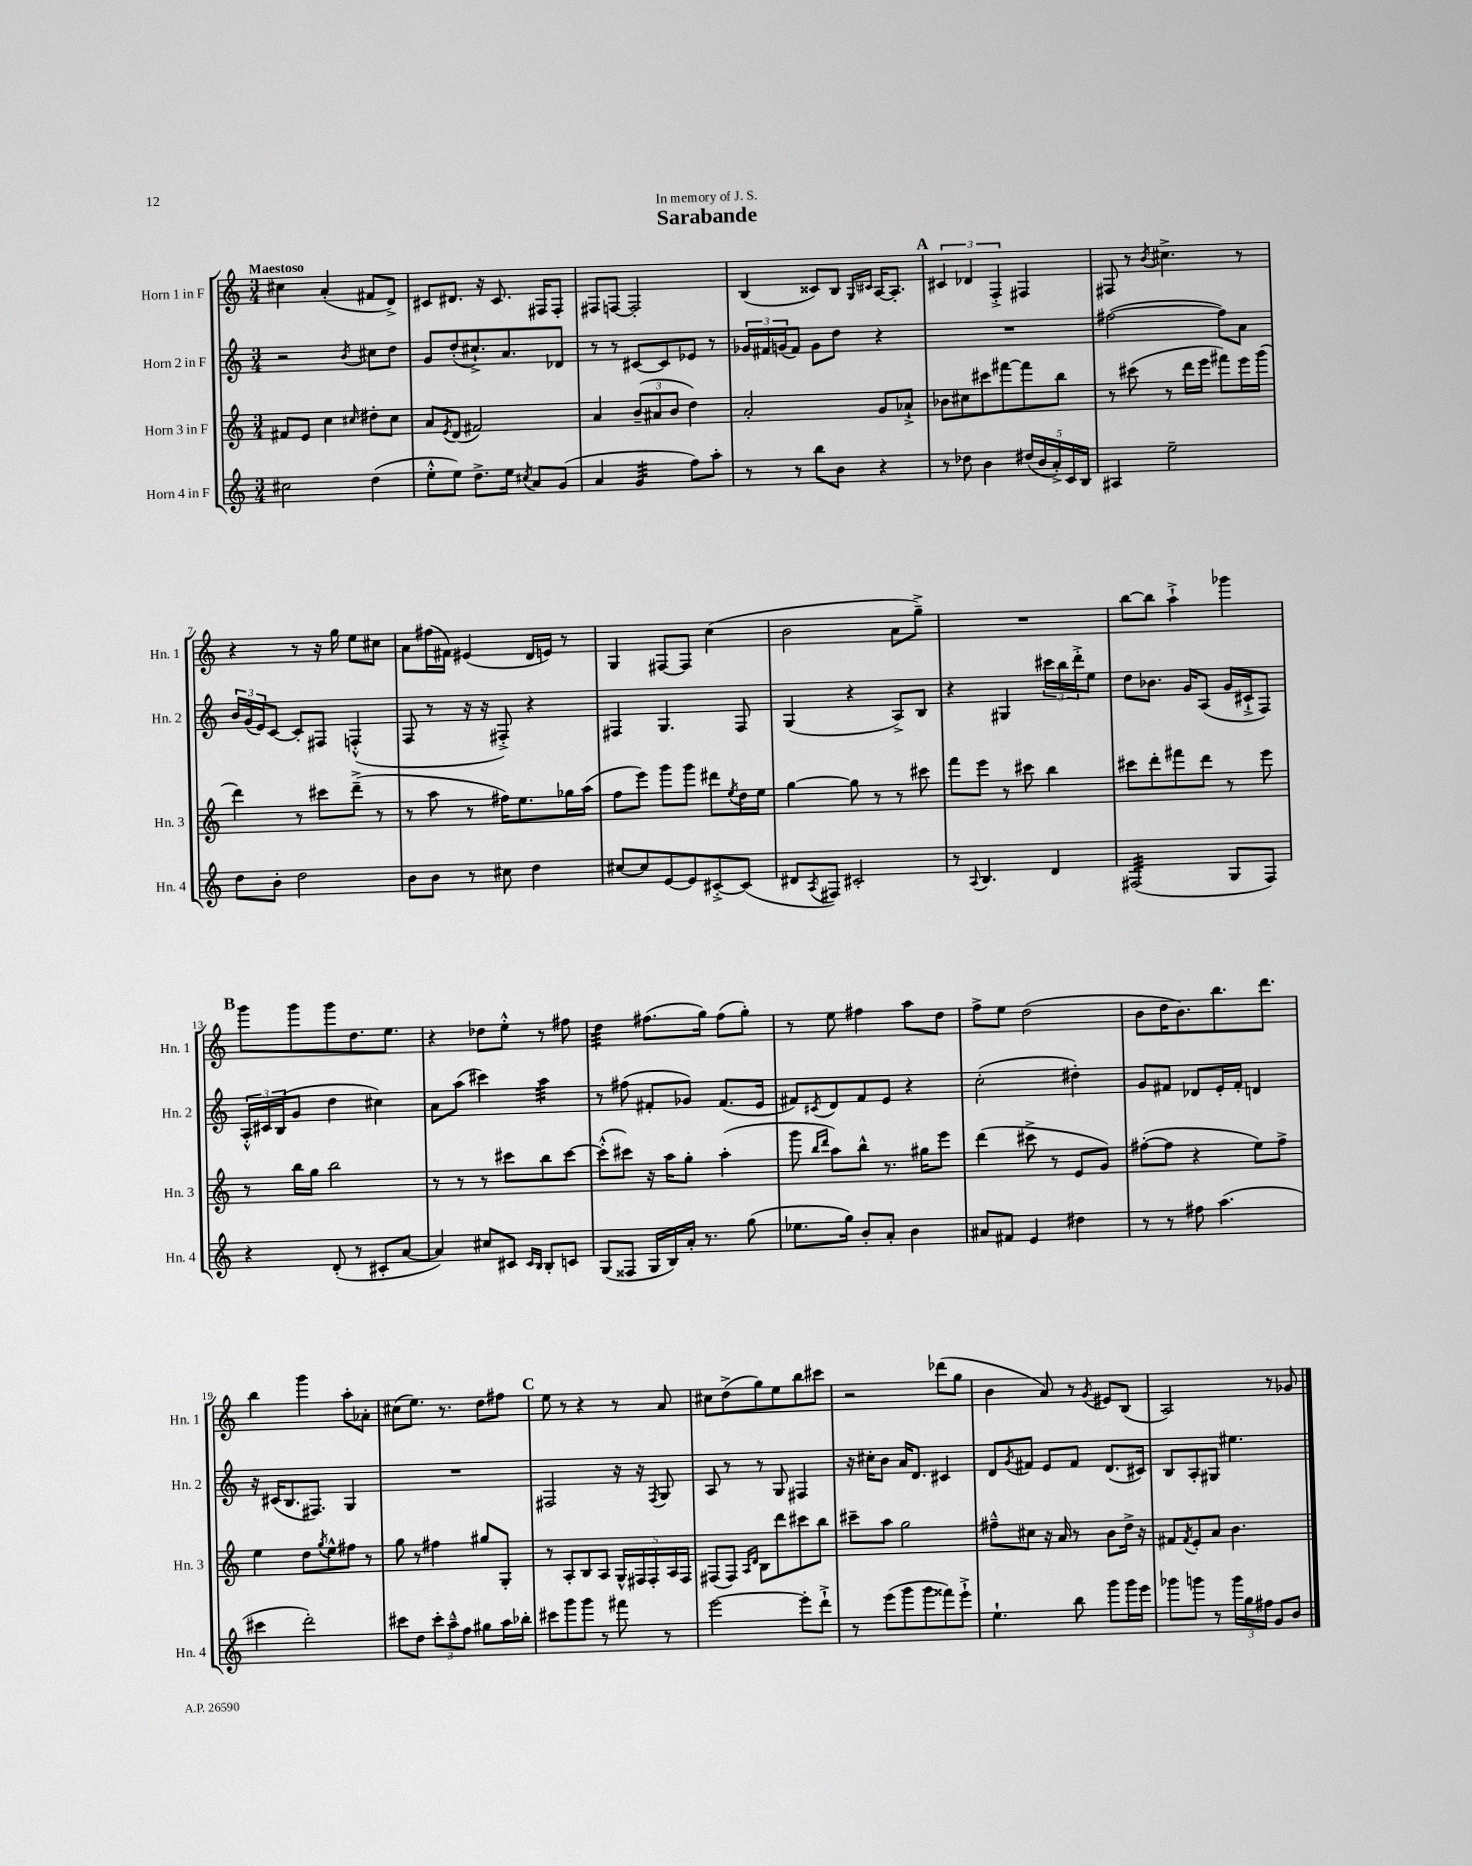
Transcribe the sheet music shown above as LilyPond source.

\header { title = "Sarabande" dedication = "In memory of J. S." }
<<
\new StaffGroup <<
\new Staff = "s0" \with { instrumentName = "Horn 1 in F" shortInstrumentName = "Hn. 1" } {
    \clef treble \key c \major \numericTimeSignature \time 3/4 \tempo "Maestoso"
    cis''4 a'4-.( fis'8 d'8->) |
    cis'8 dis'8. r16 cis'8. fis16 fis8-. |
    fis8 f8~ f2-. |
    b4( cisis'8) b8 \grace { g16 cis'16 } a16~ a8.-. |
    \mark \markup { \bold "A" } \tuplet 3/2 { cis'4 des'4 f4-.-> } fis4 |
    fis8 r8 \acciaccatura { b'8 } cis''4.-> r8 |
    r4 r8 r16 g''16 e''8 cis''8 |
    a'8 fis''16( fis'16) eis'4( d'16 e'16) r8 |
    g4 fis8~ fis8 c''4( |
    b'2 a'8 g''8--->) |
    R2. |
    b''8~ b''8 a''4-!-> ges'''4 |
    \mark \markup { \bold "B" } g'''8 g'''8 g'''8 d''8. e''8. |
    r4 des''8 e''8-.-^ r8 fis''8 |
    d''4:32 fis''8.( g''16) fis''8( g''8-.) |
    r8 e''8 fis''4 a''8 d''8 |
    f''8-> e''8 d''2( |
    b'8 d''16 b'8.) b''8. d'''8. |
    b''4 g'''4 a''8-. aes'8-. |
    cis''8( e''8.) r8. d''8 fis''8 |
    \mark \markup { \bold "C" } e''8 r8 r4 r8 a'8 |
    cis''8 d''8->( g''8) e''8 b''8 cis'''8 |
    r2 des'''8( g''8 |
    b'4 a'8) r8 \acciaccatura { g'8 } eis'8 b8( |
    a2) r8 ges'8 \bar "|." |
}
\new Staff = "s1" \with { instrumentName = "Horn 2 in F" shortInstrumentName = "Hn. 2" } {
    \clef treble \key c \major \numericTimeSignature \time 3/4
    r2 \acciaccatura { b'8 } cis''8 d''8 |
    g'8 d''8-.( cis''8.-!->) a'8. des'8 |
    r8 r8 cis'8~ cis'8 ees'8 r8 |
    \tuplet 3/2 { ges'16 fis'16 g'16( } fis'8) g'8 d''8 r4 |
    \mark \markup { \bold "A" } R2. |
    fis''2~( fis''8) a'8 |
    \tuplet 3/2 { b'16 g'16( e'16) } c'8~ c'8-. fis8 f4-.-^( |
    f8 r8 r16 r16 fis8-.->) r4 |
    fis4 g4. fis8 |
    g4( r4 a8->) b8 |
    r4 gis4 \tuplet 3/2 { cis'''16 b''16 d'''16-.-> } e''8 |
    d''8 bes'8. g'16 a8( g'16 cis'16-!-> f8) |
    \mark \markup { \bold "B" } \tuplet 3/2 { a16-.-^ cis'16 b16( } g'8 d''4 cis''4) |
    a'8 a''8( cis'''4) a''4:32 |
    r8 fis''8( fis'8-. ges'8) fis'8.( e'16 |
    fis'8) \acciaccatura { cis'8 } d'8 fis'8 e'8 r4 |
    c''2-.( dis''4-.) |
    g'8 fis'8 des'8 e'16-. fis'16-. d'4 |
    r16 cis'16( b8. fis8.) g4 |
    R2. |
    \mark \markup { \bold "C" } fis2 r16 r16 \acciaccatura { fis8 } g8 |
    a8 r8 r8 g8 fis4 |
    r16 cis''16-. b'8 a'16 d'8. cis'4 |
    d'8 \acciaccatura { g'8 } fis'8 e'8 fis'8 d'8.( cis'16) |
    b8 a8-. gis8 eis''4. \bar "|." |
}
\new Staff = "s2" \with { instrumentName = "Horn 3 in F" shortInstrumentName = "Hn. 3" } {
    \clef treble \key c \major \numericTimeSignature \time 3/4
    fis'8 e'8 c''4 \grace { cis''16 } dis''8-. cis''8 |
    a'8 \acciaccatura { e'8 } d'8( fis'2) |
    a'4 \tuplet 3/2 { b'8--( ais'8 b'8 } d''4) |
    a'2-. g'8 aes'8-!-> |
    \mark \markup { \bold "A" } bes'8 cis''8 cis'''8 fis'''8~ fis'''8 b''8 |
    r8 cis'''8( r8 d'''16 e'''16 fis'''8) e'''16 g'''16( |
    d'''4) r8 cis'''8 d'''8--->( r8 |
    r8 a''8 r8 fis''16) e''8. ges''16 a''16( |
    f''8 e'''8) g'''8 g'''8 dis'''8 \acciaccatura { e''8 } d''16 e''16 |
    g''4~ g''8 r8 r8 cis'''8 |
    f'''8 e'''8 r8 cis'''8 b''4 |
    cis'''8 d'''8-. fis'''8 d'''8 r8 e'''8 |
    \mark \markup { \bold "B" } r8 b''16 g''16 b''2 |
    r8 r8 r8 cis'''8 b''8 cis'''8~ |
    cis'''8-.-^( cis'''8) r16 a''16 g''8-. a''4-.( |
    g'''8 \grace { b''16 d'''16 } a''8) b''8-^ r8. gis''16 e'''8 |
    d'''4( cis'''8-> r8 e'8 g'8) |
    fis''8~-.( fis''8 r4 e''8) fis''8-> |
    e''4 d''8 \acciaccatura { g''8 } e''8-^ fis''8 r8 |
    g''8 r8 fis''4 gis''8 g8-. |
    \mark \markup { \bold "C" } r8 a8-. b8 a8 \tuplet 5/4 { g16-^ fis16 fis16-. a16 fis16 } |
    fis8( fis8) \grace { a16 d'16 } b8 d'''8 cis'''8 b''8 |
    cis'''8-- a''8 g''2 |
    fis''8---^ cis''8 r16 a'16 r8 b'8 d''16-> r16 |
    fis'8 \acciaccatura { fis'8 } e'8-. a'8 b'4. \bar "|." |
}
\new Staff = "s3" \with { instrumentName = "Horn 4 in F" shortInstrumentName = "Hn. 4" } {
    \clef treble \key c \major \numericTimeSignature \time 3/4
    cis''2 d''4( |
    e''8-.-^ e''8) d''8.-> e''16 \acciaccatura { cis''8 } a'8 g'8( |
    a'4 g'4:32 f''8) a''8-. |
    r8 r8 b''8 b'8 r4 |
    \mark \markup { \bold "A" } r8 des''8 b'4 \tuplet 5/4 { dis''16( b'16 a'16-.->) c'16 b16 } |
    ais4 e''2-- |
    d''8 b'8-. d''2 |
    b'8 b'8 r8 cis''8 d''4 |
    cis''8~ cis''8 e'8~ e'8 cis'8~-.-> cis'8( |
    dis'8 \acciaccatura { a8 } fis8) cis'2-. |
    r8 \appoggiatura { a8 } b4. d'4 |
    fis2:32( g8 fis8) |
    \mark \markup { \bold "B" } r4 d'8-.( r8 cis'8-. a'8~ |
    a'4) cis''8 cis'8 \grace { cis'16 b16 } b8-. c'8 |
    g8( fisis8 g16 b16) a'16-. r8. g''8( |
    ees''8. g''16) b'8-. a'8-. b'4 |
    ais'8 fis'8 e'4 dis''4 |
    r8 r8 fis''8 a''4.( |
    cis'''4 d'''2-.) |
    cis'''8 d''8 \tuplet 3/2 { cis'''8-. a''8---^ f''8 } gis''8 a''16 bes''16-. |
    \mark \markup { \bold "C" } cis'''8 g'''8 g'''8 r8 fis'''8 r8 |
    e'''2~ e'''8-. d'''8-!-> |
    r8 e'''8( g'''8 g'''8 fisis'''8) e'''8-!-> |
    e''4.-! b''8 g'''8 g'''16 e'''16 |
    ges'''8 g'''8 r8 \tuplet 3/2 { g'''16 g''16 fis''16 } g'8 b'8 \bar "|." |
}
>>
>>
